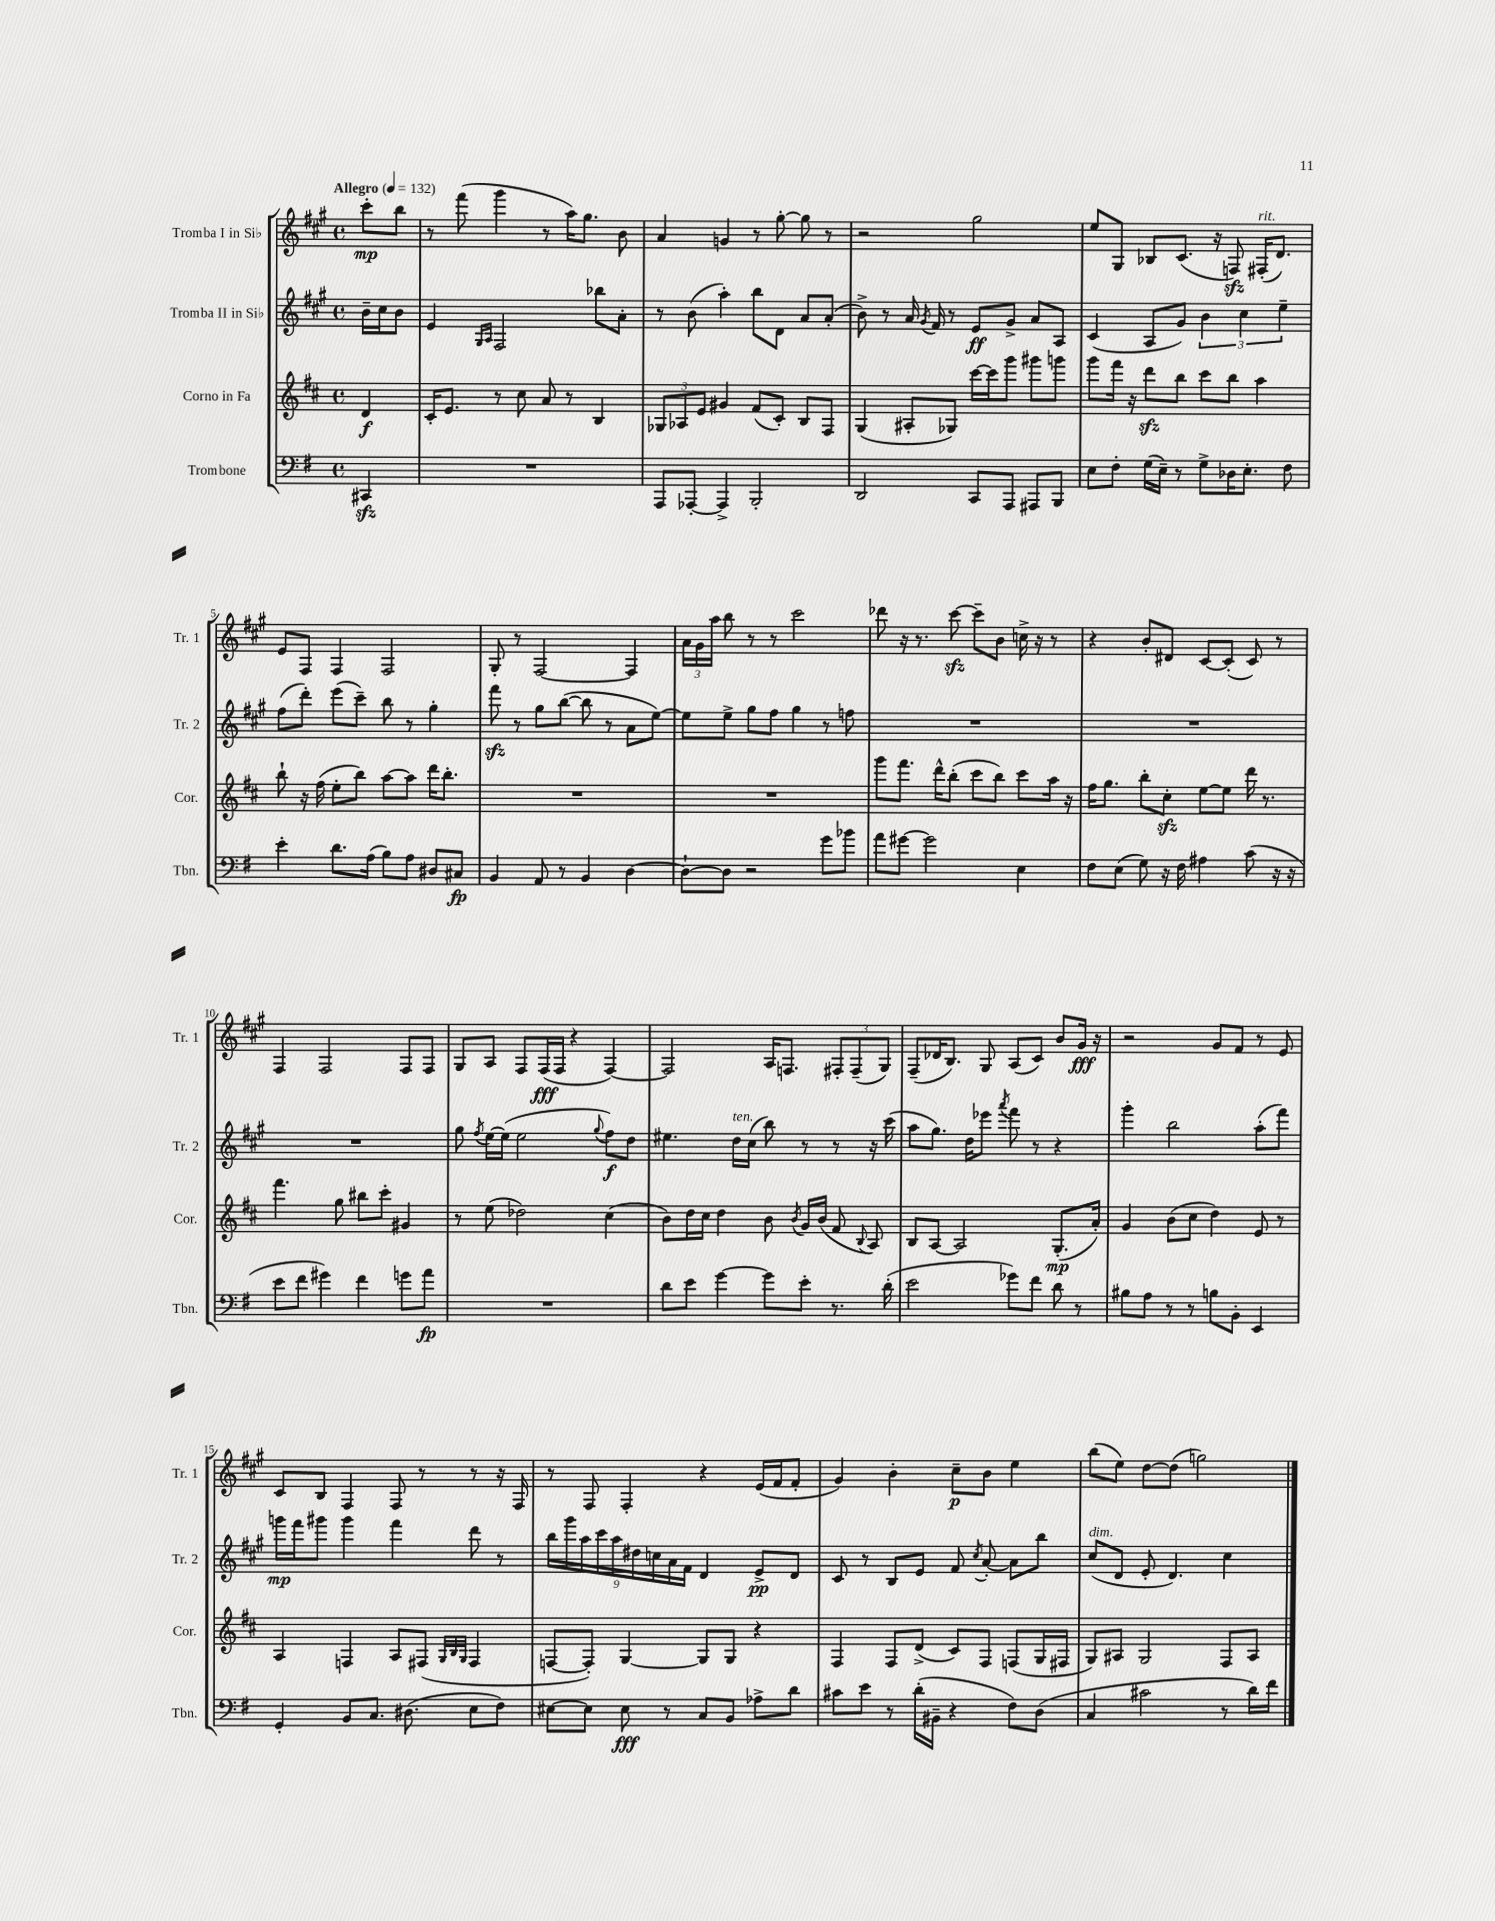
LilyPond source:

<<
\new StaffGroup <<
\new Staff = "s0" \with { instrumentName = "Tromba I in Sib" shortInstrumentName = "Tr. 1" } {
    \clef treble \key a \major \defaultTimeSignature \time 4/4 \partial 4 \tempo "Allegro" 4 = 132
    \autoBeamOff cis'''8[-.\mp b''8] |
    r8 fis'''8( gis'''4 r8 a''16[) gis''8.] b'8 |
    a'4 g'4 r8 gis''8~-. gis''8 r8 |
    r2 gis''2 |
    e''8[ gis8] bes8[ cis'8.]( r16 f8\sfz) fis16[-.^\markup { \italic "rit." }( d'8.]) |
    e'8[ fis8] fis4 fis2 |
    gis8-. r8 fis2~ fis4 |
    \tuplet 3/2 { a'16[ gis'16 a''16] } b''8 r8 r8 cis'''2 |
    des'''8 r16 r8. cis'''8~\sfz cis'''8[-- b'8] c''16-> r16 r8 |
    r4 b'8[-. dis'8] cis'8[~ cis'8]-.( cis'8) r8 |
    fis4 fis2 fis8[ fis8] |
    gis8[ a8] fis8[ fis16\fff( fis16] r4 fis4~) |
    fis2 a16[ f8.] \tuplet 3/2 { fis8[-. fis8--( gis8]) } |
    fis8[--( des'16 b8.]) gis8 a8[( cis'8]) b'8[ gis'16]\fff r16 |
    r2 gis'8[ fis'8] r8 e'8 |
    cis'8[ b8] fis4 fis8 r8 r8 r16 fis16 |
    r8 fis8 fis4-. r4 e'16[( fis'16 fis'8]-. |
    gis'4) b'4-. cis''8[--\p b'8] e''4 |
    b''8[( e''8]) d''8[~ d''8]( g''2) \bar "|." |
}
\new Staff = "s1" \with { instrumentName = "Tromba II in Sib" shortInstrumentName = "Tr. 2" } {
    \clef treble \key a \major \defaultTimeSignature \time 4/4 \partial 4
    \autoBeamOff b'16[-- cis''16 b'8] |
    e'4 \grace { gis16[ a16] } fis2 bes''8[ a'8]-. |
    r8 b'8( a''4-.) b''8[ d'8] a'8[ a'8]-.( |
    b'8->) r8 a'16 \acciaccatura { gis'8 } fis'16 r8 e'8[\ff gis'8]-> a'8[ a8] |
    cis'4( a8[ gis'8]) \tuplet 3/2 { b'4 cis''4 e''4-- } |
    fis''8[( d'''8]-.) e'''8[( cis'''8]--) b''8 r8 gis''4-. |
    fis'''8\sfz r8 gis''8[ b''8]~( b''8 r8 a'8[ e''8]~) |
    e''8[ e''8]-> gis''8[ fis''8] gis''4 r8 f''8 |
    R1 |
    R1 |
    R1 |
    gis''8 \acciaccatura { fis''8 } e''16[~ e''16]( e''2 \appoggiatura { gis''8 } fis''8[\f) d''8] |
    eis''4. d''16[^\markup { \italic "ten." } cis''16]( b''8) r8 r8 r16 cis'''16( |
    a''8[ gis''8.]) d''16[ ees'''8] \acciaccatura { a'''8 } fis'''8 r8 r4 |
    gis'''4-. b''2 a''8[-.( fis'''8]) |
    g'''16[\mp fis'''16 gis'''8] gis'''4 fis'''4 d'''8 r8 |
    \tuplet 9/8 { b''16[ gis'''16 a''16 cis'''16 a''16 dis''16 c''16 a'16 fis'16] } d'4 e'8[->\pp d'8] |
    cis'8 r8 b8[ e'8] fis'8 \acciaccatura { cis''8 } a'8~-. a'8[ b''8] |
    cis''8[^\markup { \italic "dim." }( d'8] e'8-. d'4.) cis''4 \bar "|." |
}
\new Staff = "s2" \with { instrumentName = "Corno in Fa" shortInstrumentName = "Cor." } {
    \clef treble \key d \major \defaultTimeSignature \time 4/4 \partial 4
    \autoBeamOff d'4\f |
    cis'16[-. e'8.] r8 cis''8 a'8 r8 b4 |
    \tuplet 3/2 { ges8[ aes8 e'8] } gis'4 fis'8[( cis'8]-.) b8[ fis8] |
    g4( ais8[-. ges8]) cis'''16[~ cis'''16 g'''8] gis'''8[ g'''8] |
    g'''8[ fis'''16] r16 d'''8[\sfz b''8] cis'''8[ b''8] a''4 |
    b''8-! r16 fis''16( e''8[-. b''8]) a''8[~ a''8] d'''16[ b''8.]-. |
    R1 |
    R1 |
    g'''8[ fis'''8.] d'''16[-^ b''8]-.( cis'''8[ b''8]) cis'''8[ a''16] r16 |
    fis''16[ g''8.] b''8[-. cis''8]-.\sfz e''8[~ e''8] d'''16 r8. |
    fis'''4. g''8 bis''8[ cis'''8]-. gis'4 |
    r8 e''8( des''2) cis''4( |
    b'8[) d''16 cis''16] d''4 b'8 \acciaccatura { b'8 } g'16[ b'16]( fis'8 \appoggiatura { b8 } a8) |
    b8[ a8]~ a2 g8.[-.\mp( a'16]-.) |
    g'4 b'8[( cis''8] d''4) e'8 r8 |
    a4 f4 a8[ fis8]( \grace { g32[ b32 g32] } fis4 |
    f8[~ f8]-.) g4~ g8[ g8] r4 |
    fis4 fis8[ d'8]->( cis'8[) fis8] f8[( g16 fis16] |
    g8[) ais8] g2 fis8[ ais8] \bar "|." |
}
\new Staff = "s3" \with { instrumentName = "Trombone" shortInstrumentName = "Tbn." } {
    \clef bass \key g \major \defaultTimeSignature \time 4/4 \partial 4
    \autoBeamOff cis,4\sfz |
    R1 |
    a,,8[ aes,,8]~-. aes,,4-> b,,2-. |
    d,2 c,8[ a,,8] ais,,8[ b,,8] |
    e8[ fis8]-. g16[( e16]--) r8 g8[-> des16 e8.]-. fis8 |
    e'4-. d'8.[ a16]( b8[) a8] dis8[ cis8]\fp |
    b,4 a,8 r8 b,4 d4~ |
    d8[~-! d8] r2 g'8[ bes'8] |
    a'8[ gis'8]~ gis'2 e4 |
    fis8[ e8]( g8) r16 fis16 ais4 c'8( r16 r16 |
    e'8[ fis'8] gis'4) fis'4 g'8[ a'8]\fp |
    R1 |
    d'8[ e'8] g'4~ g'8[ e'8]-. r8. d'16-.( |
    e'2 ges'8[) fis'8] d'8 r8 |
    bis8[ a8] r8 r8 b8[ b,8]-. e,4 |
    g,4-. b,8[ c8.] dis8.( e8[ fis8]) |
    eis8[~ eis8] eis8\fff r8 c8[ b,8] aes8[-> d'8] |
    cis'8[ e'8] r8 d'16[-.( bis,16]-- r4 fis8[) d8]( |
    c4 cis'2 r8 d'16[) fis'16] \bar "|." |
}
>>
>>
